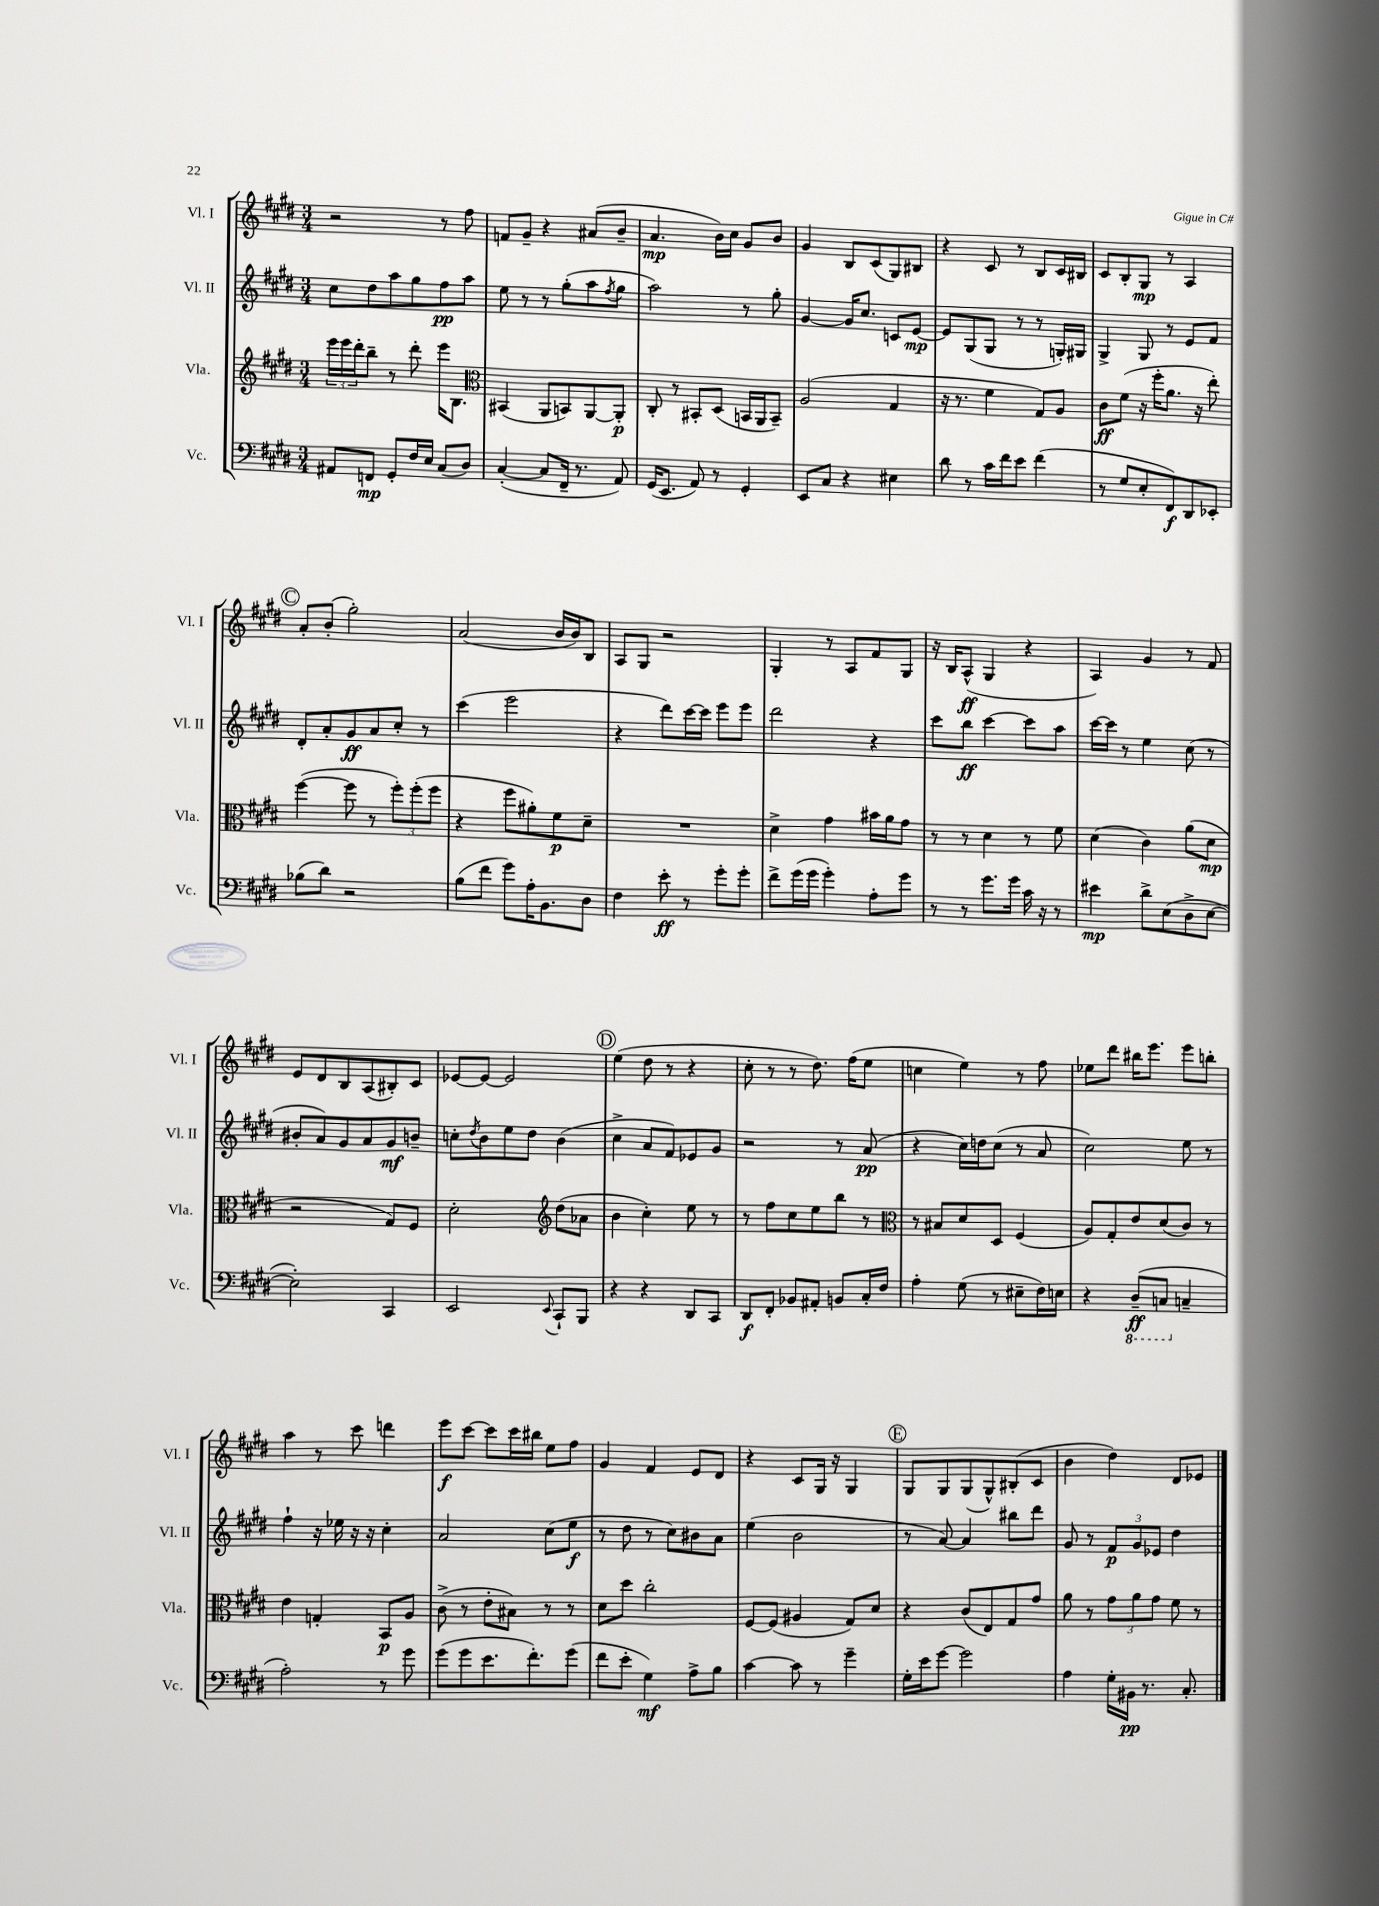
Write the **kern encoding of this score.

**kern	**dynam	**kern	**dynam	**kern	**dynam	**kern	**dynam
*part4	*part4	*part3	*part3	*part2	*part2	*part1	*part1
*staff4	*staff4	*staff3	*staff3	*staff2	*staff2	*staff1	*staff1
*I"Vc.	*	*I"Vla.	*	*I"Vl. II	*	*I"Vl. I	*
*I'Vc.	*	*I'Vla.	*	*I'Vl. II	*	*I'Vl. I	*
*clefF4	*	*clefG2	*	*clefG2	*	*clefG2	*
*k[f#c#g#d#]	*	*k[f#c#g#d#]	*	*k[f#c#g#d#]	*	*k[f#c#g#d#]	*
*M3/4	*	*M3/4	*	*M3/4	*	*M3/4	*
=14	=14	=14	=14	=14	=14	=14	=14
8AA#X/L	.	24eee\LL	.	8cc#\L	.	2r	.
.	.	24eee\	.	.	.	.	.
.	.	24ddd#'\J	.	.	.	.	.
8FFn/J	mp	8bb~\J	.	8dd#\	.	.	.
8GG#'/L	.	8r	.	8aa\	.	.	.
16F#/L	.	8ddd#'\	.	8gg#\	.	.	.
16E/JJ	.	.	.	.	.	.	.
(8C#/L	.	16eee\KL	.	8ff#\	pp	8r	.
.	.	8.B\J	.	.	.	.	.
8D#/J)	.	.	.	8aa\J	.	8ff#\	.
=15	=15	=15	=15	=15	=15	=15	=15
*	*	*clefC3	*	*	*	*	*
([4C#'/	.	(4BB#X/	.	8ee\	.	8fn/L	.
.	.	.	.	8r	.	8g#~/J	.
8C#/L]	.	8AA/L	.	8r	.	4r	.
16FF#~/Jk	.	8BBn/)	.	(8gg#'\L	.	.	.
8.r	.	.	.	.	.	.	.
.	.	[8AA/	.	8aa\	.	(8a#X/L	.
.	.	.	.	8qff#/	.	.	.
8AA/)	.	8AA'/J]	p	8gg#\J	.	8b~/J	.
=16	=16	=16	=16	=16	=16	=16	=16
(16GG#/KL	.	8C#'/	.	2aa\)	.	4.a/	mp
8.EE/J	.	.	.	.	.	.	.
.	.	8r	.	.	.	.	.
8AA/)	.	8BB#X'/L	.	.	.	.	.
8r	.	(8D#/J	.	.	.	16b\LL)	.
.	.	.	.	.	.	16cc#\JJ	.
4GG#'/	.	16BBn/LL	.	8r	.	8g#/L	.
.	.	16AA/J	.	.	.	.	.
.	.	8BB~/J)	.	8gg#'\	.	8b/J	.
=17	=17	=17	=17	=17	=17	=17	=17
8EE/L	.	(2A/	.	[4g#/	.	4g#/	.
8C#/J	.	.	.	.	.	.	.
4r	.	.	.	16g#/KL]	.	8B/L	.
.	.	.	.	8.cc#/J	.	.	.
.	.	.	.	.	.	(8c#/	.
4E#X\	.	4G#/	.	8cn/L	.	8G#/)	.
.	.	.	.	[8e/J	mp	8B#X/J	.
=18	=18	=18	=18	=18	=18	=18	=18
8d#\	.	16r	.	8e/L]	.	4r	.
.	.	8.r	.	.	.	.	.
8r	.	.	.	(8G#/	.	.	.
16c#\LL	.	4f#\	.	8G#/J	.	8c#/	.
16f#\J	.	.	.	.	.	.	.
8e\J	.	.	.	8r	.	8r	.
(4f#\	.	8G#/L)	.	8r	.	8B/L	.
.	.	8A/J	.	16Gn'/LL)	.	16c#/L	.
.	.	.	.	16G#X/JJ	.	16B#X/JJ	.
=19	=19	=19	=19	=19	=19	=19	=19
8r	.	8c#\L	ff	4G#^/	.	8c#/L	.
8G#/L	.	(8f#\J	.	.	.	8B'/	.
8E'/	.	16r	.	8G#/	.	8G#/J	mp
.	.	16ff#'\KL	.	.	.	.	.
8FF#/)	f	8.a\J	.	8r	.	8r	.
8DD#/	.	.	.	8e/L	.	4A/	.
.	.	16r	.	.	.	.	.
8EE-X'/J	.	8ee'\)	.	8f#/J	.	.	.
!!LO:LB:g=z
!!LO:REH:place=s1:t=C
=20	=20	=20	=20	=20	=20	=20	=20
(8B-X\L	.	([4ff#\	.	8d#'/L	.	8a'/L	.
8d#\J)	.	.	.	8a'/	.	(8b'/J	.
2r	.	8ff#\]	.	8g#/	ff	2gg#'\)	.
.	.	8r	.	8a/	.	.	.
.	.	12ff#'\L)	.	8cc#'/J	.	.	.
.	.	(12ff#'\	.	.	.	.	.
.	.	.	.	8r	.	.	.
.	.	12ff#\J	.	.	.	.	.
=21	=21	=21	=21	=21	=21	=21	=21
(8B\L	.	4r	.	(4ccc#\	.	(2a/	.
8f#\J	.	.	.	.	.	.	.
8g#\L)	.	8ff#\L	.	2eee\	.	.	.
16A'\K	.	8a#X'\)	.	.	.	.	.
8.BB\	.	.	.	.	.	.	.
.	.	8f#\	p	.	.	16b/LL	.
.	.	.	.	.	.	16b/J)	.
8D#\J	.	8d#~\J	.	.	.	8B/J	.
=22	=22	=22	=22	=22	=22	=22	=22
4F#\	.	2.r	.	4r	.	8A/L	.
.	.	.	.	.	.	8G#/J	.
8e'\	ff	.	.	8ddd#\L)	.	2r	.
8r	.	.	.	[16ccc#\L	.	.	.
.	.	.	.	16ccc#\JJ]	.	.	.
8g#'\L	.	.	.	8eee\L	.	.	.
8g#'\J	.	.	.	8eee\J	.	.	.
=23	=23	=23	=23	=23	=23	=23	=23
8f#^\L	.	4d#^\	.	2ddd#\	.	4G#'/	.
(16g#\L	.	.	.	.	.	.	.
16g#\JJ	.	.	.	.	.	.	.
4g#'\)	.	4g#\	.	.	.	8r	.
.	.	.	.	.	.	8A/L	.
8A'\L	.	16b#X\LL	.	4r	.	8f#/	.
.	.	16a\J	.	.	.	.	.
8g#\J	.	8g#\J	.	.	.	8G#/J	.
=24	=24	=24	=24	=24	=24	=24	=24
8r	.	8r	.	8ccc#\L	.	16r	.
.	.	.	.	.	.	16B/KL	.
8r	.	8r	.	8bb\J	ff	(8A^^/J	ff
8.g#\L	.	4d#\	.	[4ccc#\	.	4G#/	.
16g#\Jk	.	.	.	.	.	.	.
16c#\	.	8r	.	8ccc#\L]	.	4r	.
16r	.	.	.	.	.	.	.
8r	.	8f#\	.	8aa\J	.	.	.
=25	=25	=25	=25	=25	=25	=25	=25
4e#X\	mp	(4d#\	.	[16ccc#\LL	.	4A/)	.
.	.	.	.	16ccc#\JJ]	.	.	.
.	.	.	.	8r	.	.	.
8d#^\L	.	4c#\)	.	4ee\	.	4g#/	.
(8E\	.	.	.	.	.	.	.
8D#^\	.	(8a\L	.	(8cc#\	.	8r	.
[8E\J	.	8d#\J	mp	8r	.	8f#/	.
!!LO:LB:g=z
=26	=26	=26	=26	=26	=26	=26	=26
2E'\])	.	2r	.	8b#X'/L	.	8e/L	.
.	.	.	.	8a/)	.	8d#/	.
.	.	.	.	8g#/	.	8B/	.
.	.	.	.	8a/	.	(8A/	.
4CC#/	.	8G#/L)	.	8g#/	mf	8B#X'/)	.
.	.	8F#/J	.	8bn~/J	.	8c#/J	.
=27	=27	=27	=27	=27	=27	=27	=27
2EE/	.	2d#'\	.	8ccn'\L	.	[8e-X/L	.
.	.	.	.	8qdd#/	.	.	.
.	.	.	.	8b\	.	8e-/J_	.
.	.	.	.	8ee\	.	2e-/]	.
.	.	.	.	8dd#\J	.	.	.
8qqEE/	.	.	.	.	.	.	.
*	*	*clefG2	*	*	*	*	*
8CC#`/L	.	(8dd#\L	.	(4b\	.	.	.
8BBB/J	.	8a-X\J	.	.	.	.	.
!!LO:REH:place=s1:t=D
=28	=28	=28	=28	=28	=28	=28	=28
4r	.	4b\	.	4cc#^\	.	(4ee\	.
4r	.	4cc#'\)	.	8a/L	.	8dd#\	.
.	.	.	.	8f#/)	.	8r	.
8DD#/L	.	8ee\	.	8e-X/	.	4r	.
8CC#/J	.	8r	.	8g#/J	.	.	.
=29	=29	=29	=29	=29	=29	=29	=29
8DD#/L	f	8r	.	2r	.	8cc#'\	.
8FF#'/J	.	8ff#\L	.	.	.	8r	.
8BB-X/L	.	8cc#\	.	.	.	8r	.
8AA#X'/J	.	8ee\	.	.	.	8.dd#\)	.
8BBn/L	.	8bb\J	.	8r	.	.	.
.	.	.	.	.	.	(16ff#\KL	.
16C#'/L	.	8r	.	(8a/	pp	8ee\J	.
16F#/JJ	.	.	.	.	.	.	.
=30	=30	=30	=30	=30	=30	=30	=30
*	*	*clefC3	*	*	*	*	*
4A'\	.	8r	.	4r	.	4ccn\	.
.	.	8B#X/L	.	.	.	.	.
(8G#\	.	8d#/	.	16cc#\LL)	.	4ee\)	.
.	.	.	.	16ddn\J	.	.	.
8r	.	8D#/J	.	(8cc#\J	.	.	.
8E#X~\L	.	(4F#/	.	8r	.	8r	.
16F#\L)	.	.	.	8a/	.	8ff#\	.
16En\JJ	.	.	.	.	.	.	.
=31	=31	=31	=31	=31	=31	=31	=31
4r	.	8A/L)	.	2cc#\)	.	8ee-X\L	.
.	.	8G#'/	.	.	.	8ddd#\J	.
*8ba	*	*	*	*	*	*	*
(8DD#~/L	ff	8e/	.	.	.	16bb#X\KL	.
.	.	.	.	.	.	8.eee\J	.
8CCn/J	.	(8d#/	.	.	.	.	.
*X8ba	*	*	*	*	*	*	*
4Cn~/	.	8c#/J)	.	8ee\	.	8eee\L	.
.	.	8r	.	8r	.	8bbn'\J	.
!!LO:LB:g=z
=32	=32	=32	=32	=32	=32	=32	=32
2A'\)	.	4e\	.	4ff#`\	.	4aa\	.
.	.	4Gn'/	.	16r	.	8r	.
.	.	.	.	16ee-X\	.	.	.
.	.	.	.	16r	.	8ccc#\	.
.	.	.	.	16r	.	.	.
8r	.	8BB/L	p	4cc#'\	.	4dddn\	.
8g#\	.	8A/J	.	.	.	.	.
=33	=33	=33	=33	=33	=33	=33	=33
(8g#\L	.	(8c#^\	.	2a/	.	8eee\L	f
8g#\	.	8r	.	.	.	[8ccc#\J	.
8.e\	.	8e'\L	.	.	.	8ccc#\L]	.
.	.	8B#X\J)	.	.	.	16ccc#\L	.
8.f#'\)	.	.	.	.	.	16bb#X\JJ	.
.	.	8r	.	(8cc#\L	.	8ee\L	.
(8g#\J	.	8r	.	8ee\J	f	8ff#\J	.
=34	=34	=34	=34	=34	=34	=34	=34
8f#\L	.	8d#\L	.	8r	.	4g#/	.
8e'\J	.	8dd#\J	.	8dd#\	.	.	.
4G#\)	mf	2cc#'\	.	8r	.	4f#/	.
.	.	.	.	8cc#\L)	.	.	.
8A^\L	.	.	.	8b#X\	.	8e/L	.
8B\J	.	.	.	8a\J	.	8d#/J	.
=35	=35	=35	=35	=35	=35	=35	=35
[4c#\	.	[8F#/L	.	(4ee\	.	4r	.
.	.	(8F#/J]	.	.	.	.	.
8c#\]	.	4A#X/	.	2b\	.	8c#/L	.
8r	.	.	.	.	.	16G#/Jk	.
.	.	.	.	.	.	16r	.
4g#~\	.	8G#/L)	.	.	.	4G#/	.
.	.	8d#/J	.	.	.	.	.
!!LO:REH:place=s1:t=E
=36	=36	=36	=36	=36	=36	=36	=36
16G#'\LL	.	4r	.	8r	.	8G#/L	.
16e\J	.	.	.	.	.	.	.
[8g#\J	.	.	.	[8a/)	.	8G#/	.
2g#\]	.	(8c#/L	.	4a/]	.	(8G#/	.
.	.	8E/)	.	.	.	8G#^^/)	.
.	.	8G#/	.	8bb#X\L	.	(8B#X'/	.
.	.	8g#/J	.	8ddd#\J	.	8c#/J	.
=37	=37	=37	=37	=37	=37	=37	=37
4A\	.	8a\	.	8g#/	.	4b\	.
.	.	8r	.	8r	.	.	.
16G#'\LL	.	12g#\L	.	12f#/L	p	4dd#\)	.
16BB#X\JJ	pp	.	.	.	.	.	.
.	.	12a\	.	12g#/	.	.	.
8.r	.	.	.	.	.	.	.
.	.	12g#\J	.	12e-X/J	.	.	.
.	.	8f#\	.	4dd#\	.	8d#/L	.
8.C#'/	.	.	.	.	.	.	.
.	.	8r	.	.	.	8e-X/J	.
==	==	==	==	==	==	==	==
*-	*-	*-	*-	*-	*-	*-	*-
